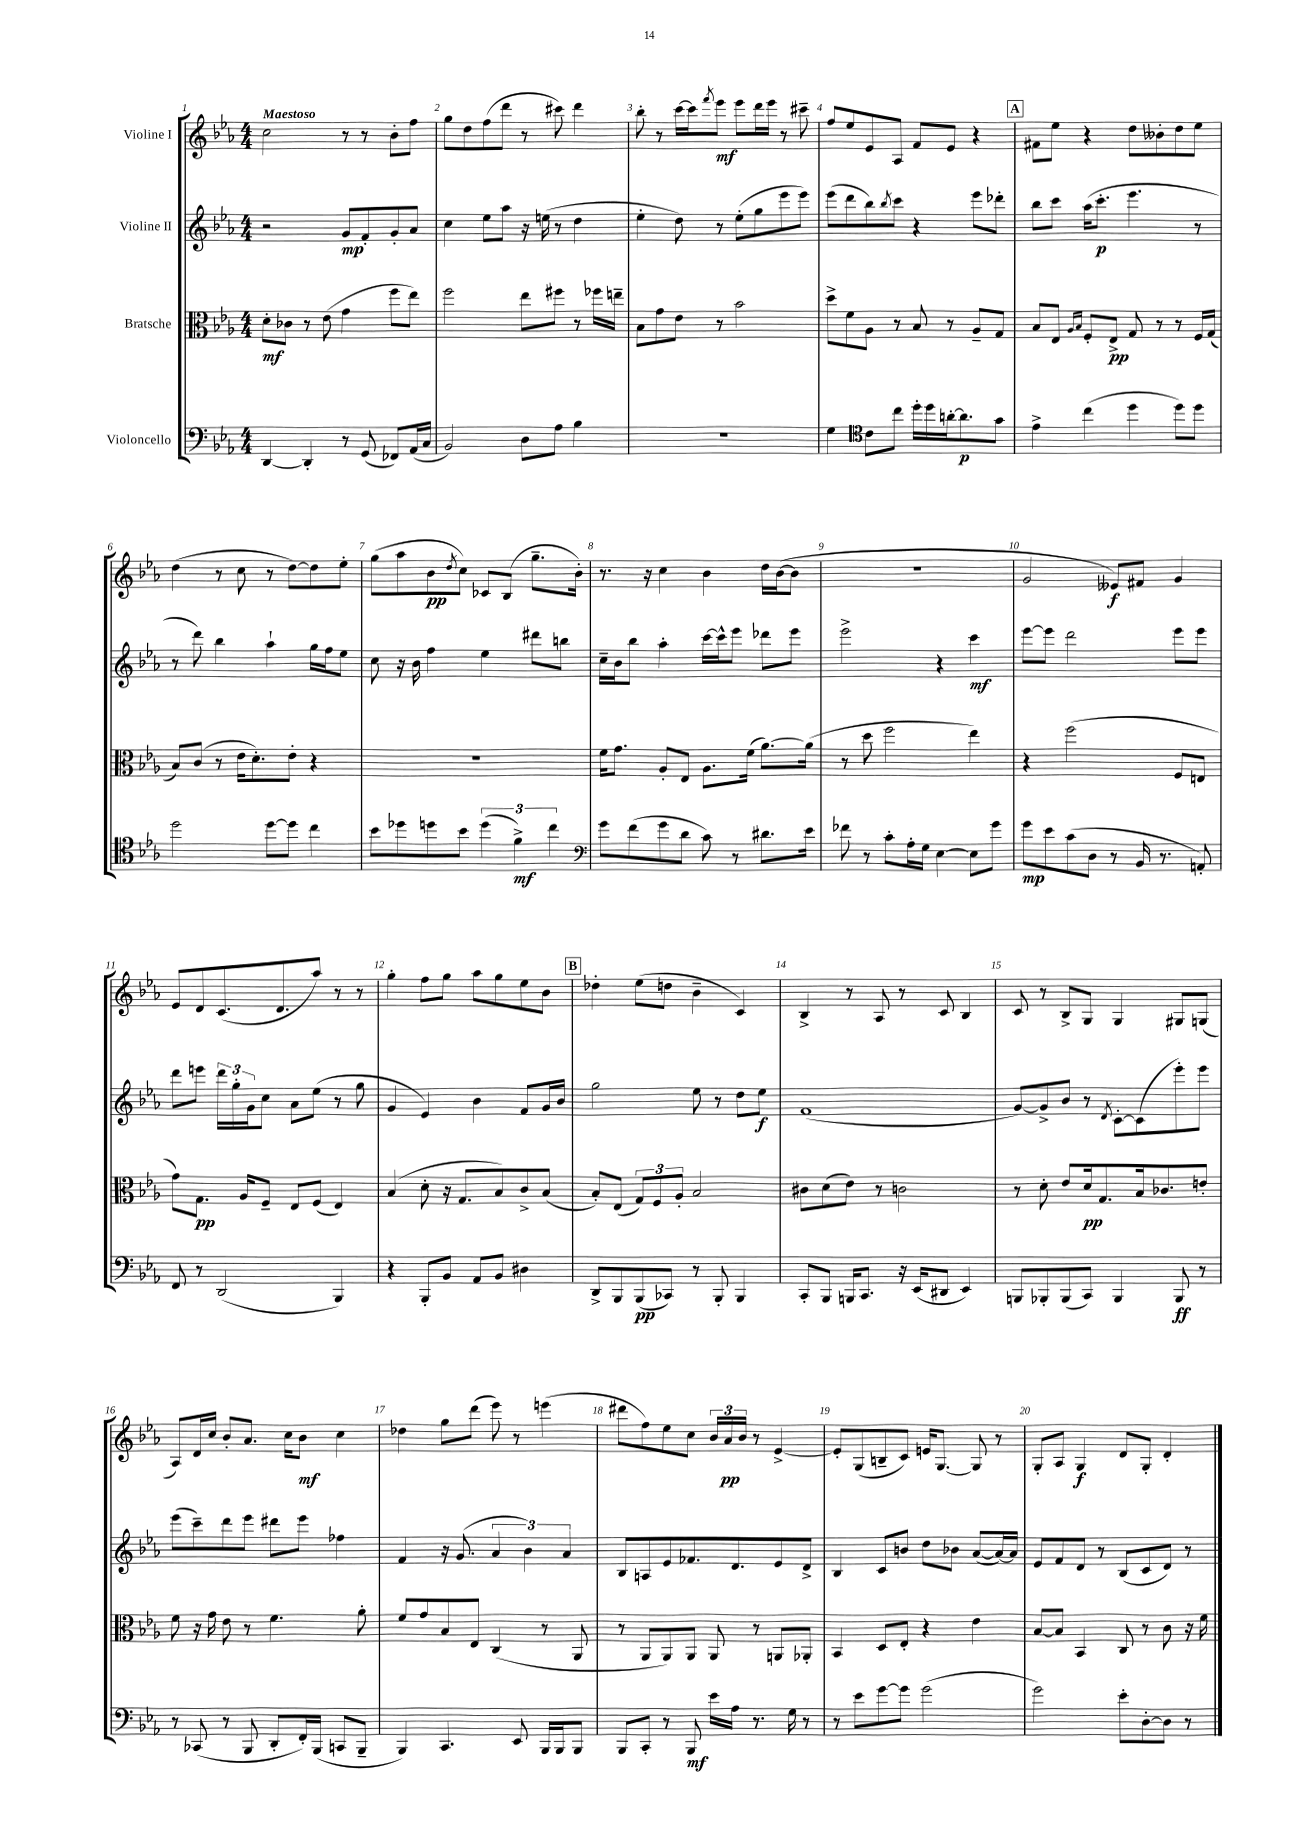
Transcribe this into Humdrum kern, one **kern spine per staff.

**kern	**dynam	**kern	**dynam	**kern	**dynam	**kern	**dynam
*part4	*part4	*part3	*part3	*part2	*part2	*part1	*part1
*staff4	*staff4	*staff3	*staff3	*staff2	*staff2	*staff1	*staff1
*I"Violoncello	*	*I"Bratsche	*	*I"Violine II	*	*I"Violine I	*
*clefF4	*	*clefC3	*	*clefG2	*	*clefG2	*
*k[b-e-a-]	*	*k[b-e-a-]	*	*k[b-e-a-]	*	*k[b-e-a-]	*
*M4/4	*	*M4/4	*	*M4/4	*	*M4/4	*
=1	=1	=1	=1	=1	=1	=1	=1
!	!	!	!	!	!	!LO:TX:a:B:t=Maestoso	!
[4DD/	.	8d'\L	mf	2r	.	2cc\	.
.	.	8c-X\J	.	.	.	.	.
4DD'/]	.	8r	.	.	.	.	.
.	.	(8e-\	.	.	.	.	.
8r	.	4g\	.	8g/L	mp	8r	.
(8GG/	.	.	.	8f'/	.	8r	.
8FF-X/L)	.	8ff\L	.	8g'/	.	8b-'\L	.
(16AA-/L	.	8ee-\J)	.	8a-/J	.	8ff\J	.
16C/JJ	.	.	.	.	.	.	.
=2	=2	=2	=2	=2	=2	=2	=2
2BB-/)	.	2ff\	.	4cc\	.	8gg\L	.
.	.	.	.	.	.	8dd\	.
.	.	.	.	8ee-\L	.	(8ff\	.
.	.	.	.	8aa-\J	.	8ddd\J	.
8D\L	.	8ee-\L	.	16r	.	8r	.
.	.	.	.	(16een\	.	.	.
8A-\J	.	8ff#X\J	.	8r	.	8ccc#X\)	.
4B-\	.	8r	.	4dd\	.	4ddd\	.
.	.	16ff-X\LL	.	.	.	.	.
.	.	16een~\JJ	.	.	.	.	.
=3	=3	=3	=3	=3	=3	=3	=3
1r	.	8B-\L	.	4ee-'\	.	8bb-'\	.
.	.	8g\	.	.	.	8r	.
.	.	8e-\J	.	8dd\)	.	[16ccc\LL	.
.	.	.	.	.	.	16ccc\J]	.
.	.	.	.	.	.	8qfff/	.
.	.	8r	.	8r	.	8eee-\J	mf
.	.	2b-\	.	(8ee-'\L	.	8eee-\L	.
.	.	.	.	8gg\	.	16ddd\L	.
.	.	.	.	.	.	16eee-\JJ	.
.	.	.	.	8eee-\	.	8r	.
.	.	.	.	8eee-\J)	.	8ccc#X~\	.
=4	=4	=4	=4	=4	=4	=4	=4
4G\	.	8dd^\L	.	(8eee-\L	.	8ff/L	.
.	.	8f\	.	8ddd\	.	8ee-/	.
*clefC4	*	*	*	*	*	*	*
8c\L	.	8A-\J	.	8bb-\)	.	8e-/	.
.	.	.	.	8qbb-/	.	.	.
8cc\J	.	8r	.	8ccc\J	.	8A-/J	.
16dd'\LL	.	8B-/	.	4r	.	8f/L	.
16dd\	.	.	.	.	.	.	.
[16an'\J	.	8r	.	.	.	8e-/J	.
8.a\]	p	.	.	.	.	.	.
.	.	8A-~/L	.	8eee-\L	.	4r	.
8g\J	.	8G/J	.	8ddd-X'\J	.	.	.
!!LO:REH:place=s1:t=A
=5	=5	=5	=5	=5	=5	=5	=5
4e-^\	.	8B-/L	.	8bb-\L	.	8f#X\L	.
.	.	8E-/J	.	8ccc\J	.	8ee-\J	.
.	.	16qqA-/LL	.	.	.	.	.
.	.	16qqB-/JJ	.	.	.	.	.
(4cc\	.	8F'/L	.	(16aa-\KL	.	4r	.
.	.	.	.	8.ccc'\J	p	.	.
.	.	8E-^/J	pp	.	.	.	.
4dd\	.	8G/	.	4.eee-\	.	8dd\L	.
.	.	8r	.	.	.	8b--X'\	.
8dd\L)	.	8r	.	.	.	8dd\	.
8dd\J	.	16F/LL	.	8r	.	8ee-\J	.
.	.	(16G/JJ	.	.	.	.	.
!!LO:LB:g=z
=6	=6	=6	=6	=6	=6	=6	=6
2dd\	.	8B-/L)	.	8r	.	(4dd\	.
.	.	(8c/J	.	8ddd\)	.	.	.
.	.	8r	.	4bb-\	.	8r	.
.	.	16e-\KL	.	.	.	8cc\	.
.	.	8.d'\)	.	.	.	.	.
[8dd\L	.	.	.	4aa-`\	.	8r	.
8dd\J]	.	8e-'\J	.	.	.	[8dd\L)	.
4cc\	.	4r	.	16gg\LL	.	8dd\]	.
.	.	.	.	16ff\J	.	.	.
.	.	.	.	8ee-\J	.	8ee-'\J	.
=7	=7	=7	=7	=7	=7	=7	=7
8b-\L	.	1r	.	8cc\	.	(8gg\L	.
8dd-X\	.	.	.	16r	.	8aa-\	.
.	.	.	.	16b-\	.	.	.
8ddn\	.	.	.	4ff\	.	8b-\	pp
.	.	.	.	.	.	8qdd/	.
8b-\J	.	.	.	.	.	8cc\J)	.
(6dd\	.	.	.	4ee-\	.	8c-X/L	.
.	.	.	.	.	.	(8B-/J	.
6f^\)	mf	.	.	.	.	.	.
.	.	.	.	8ddd#X\L	.	8.gg~\L	.
6cc\	.	.	.	.	.	.	.
.	.	.	.	8bbn\J	.	.	.
.	.	.	.	.	.	16b-'\Jk)	.
=8	=8	=8	=8	=8	=8	=8	=8
*clefF4	*	*	*	*	*	*	*
8g\L	.	16f\KL	.	16cc~\LL	.	8.r	.
.	.	8.g\J	.	16b-\J	.	.	.
(8f\	.	.	.	8bb-\J	.	.	.
.	.	.	.	.	.	16r	.
8g\	.	8A-'/L	.	4aa-'\	.	4cc\	.
8d\J	.	8E-/J	.	.	.	.	.
8c\)	.	8.A-\L	.	[16ccc\LL	.	4b-\	.
.	.	.	.	16ccc^^\J]	.	.	.
8r	.	.	.	8eee-\J	.	.	.
.	.	(16f\Jk	.	.	.	.	.
8.d#X\L	.	[8.a-\L)	.	8ddd-X\L	.	16dd\LL	.
.	.	.	.	.	.	([16b-\J	.
.	.	.	.	8eee-\J	.	8b-\J]	.
16e-\Jk	.	(16a-\Jk]	.	.	.	.	.
=9	=9	=9	=9	=9	=9	=9	=9
8f-X\	.	8r	.	2eee-^\	.	1r	.
8r	.	8dd\	.	.	.	.	.
8c'\L	.	2ff\	.	.	.	.	.
16A-'\L	.	.	.	.	.	.	.
16G\JJ	.	.	.	.	.	.	.
[4E-\	.	.	.	4r	.	.	.
8E-\L]	.	4ee-\)	.	4ccc\	mf	.	.
8g\J	.	.	.	.	.	.	.
=10	=10	=10	=10	=10	=10	=10	=10
8g\L	mp	4r	.	[8eee-\L	.	2g/	.
8e-\	.	.	.	8eee-\J]	.	.	.
(8c\	.	(2ff\	.	2ddd\	.	.	.
8D\J	.	.	.	.	.	.	.
8r	.	.	.	.	.	8e--X/L)	f
16BB-/	.	.	.	.	.	8f#X/J	.
8.r	.	.	.	.	.	.	.
.	.	8F/L	.	8eee-\L	.	4g/	.
8AAn'/)	.	8En/J	.	8eee-\J	.	.	.
!!LO:LB:g=z
=11	=11	=11	=11	=11	=11	=11	=11
8FF/	.	8g\L)	.	8ddd\L	.	8e-/L	.
8r	.	8.G\J	pp	8eeen\J	.	8d/	.
(2DD/	.	.	.	24ddd\LL	.	(8.c/	.
.	.	.	.	24gg'\	.	.	.
.	.	16A-/KL	.	.	.	.	.
.	.	.	.	24g\J	.	.	.
.	.	8F~/J	.	8cc\J	.	.	.
.	.	.	.	.	.	8.d/	.
.	.	8E-/L	.	8a-\L	.	.	.
.	.	(8F/J	.	(8ee-\J	.	8aa-/J)	.
4BBB-/)	.	4E-/)	.	8r	.	8r	.
.	.	.	.	8gg\	.	8r	.
=12	=12	=12	=12	=12	=12	=12	=12
4r	.	(4B-/	.	4g/	.	4gg'\	.
8BBB-'/L	.	8d'\	.	4e-/)	.	8ff\L	.
8BB-/J	.	16r	.	.	.	8gg\J	.
.	.	8.G/L	.	.	.	.	.
8AA-/L	.	.	.	4b-\	.	8aa-\L	.
8BB-/J	.	8B-/)	.	.	.	8gg\	.
4D#X\	.	8c^/	.	8f/L	.	8ee-\	.
.	.	(8B-/J	.	16g/L	.	8b-\J	.
.	.	.	.	16b-/JJ	.	.	.
!!LO:REH:place=s1:t=B
=13	=13	=13	=13	=13	=13	=13	=13
8DD^/L	.	8B-'/L)	.	2gg\	.	4dd-X'\	.
8BBB-/	.	(8E-/J	.	.	.	.	.
(8BBB-/	pp	12G/L)	.	.	.	(8ee-\L	.
.	.	12F/	.	.	.	.	.
8CC-X/J)	.	.	.	.	.	8ddn\J	.
.	.	12A-'/J	.	.	.	.	.
8r	.	2B-/	.	8ee-\	.	4b-~\	.
8BBB-'/	.	.	.	8r	.	.	.
4BBB-/	.	.	.	8dd\L	.	4c/)	.
.	.	.	.	8ee-\J	f	.	.
=14	=14	=14	=14	=14	=14	=14	=14
8CC'/L	.	8c#X\L	.	(1f	.	4B-^/	.
8BBB-/J	.	(8d\	.	.	.	.	.
16BBBn/KL	.	8e-\J)	.	.	.	8r	.
8.CC/J	.	.	.	.	.	.	.
.	.	8r	.	.	.	8A-/	.
16r	.	2cn\	.	.	.	8r	.
(16EE-/KL	.	.	.	.	.	.	.
8DD#X/J	.	.	.	.	.	8c/	.
4EE-/)	.	.	.	.	.	4B-/	.
=15	=15	=15	=15	=15	=15	=15	=15
8BBBn/L	.	8r	.	[8g/L)	.	8c/	.
8BBB-X'/	.	8d'\	.	8g^/]	.	8r	.
(8BBB-/	.	8e-/L	.	8b-/J	.	8B-^/L	.
8CC/J)	.	16d/k	pp	8r	.	8G/J	.
.	.	8.G/	.	.	.	.	.
.	.	.	.	8qd/	.	.	.
4BBB-/	.	.	.	[8c'\L	.	4G/	.
.	.	16B-/k	.	(8c\]	.	.	.
.	.	8.c-X/	.	.	.	.	.
8BBB-/	ff	.	.	8eee-'\)	.	8G#X/L	.
8r	.	8en'/J	.	8eee-\J	.	(8Gn/J	.
!!LO:LB:g=z
=16	=16	=16	=16	=16	=16	=16	=16
8r	.	8f\	.	(8eee-\L	.	8A-/L)	.
(8CC-X/	.	16r	.	8ccc~\)	.	16d/L	.
.	.	16g\	.	.	.	16cc/JJ	.
8r	.	8e-\	.	8ddd\	.	8b-'/L	.
8BBB-/	.	8r	.	8eee-\J	.	8.a-/J	.
8DD'/L	.	4.f\	.	8ddd#X\L	.	.	.
.	.	.	.	.	.	16cc\KL	.
16FF'/L)	.	.	.	8eee-\J	.	8b-\J	mf
(16BBB-/JJ	.	.	.	.	.	.	.
8CCn/L	.	.	.	4ff-X\	.	4cc\	.
8BBB-~/J	.	8a-'\	.	.	.	.	.
=17	=17	=17	=17	=17	=17	=17	=17
4BBB-/)	.	8f/L	.	4f/	.	4dd-X\	.
.	.	8g/	.	.	.	.	.
4.CC/	.	8B-/	.	16r	.	8gg\L	.
.	.	.	.	(8.g/	.	.	.
.	.	8E-/J	.	.	.	(8ddd\J	.
.	.	(4C/	.	6a-/	.	8eee-\)	.
8EE-/	.	.	.	.	.	8r	.
.	.	.	.	6b-\)	.	.	.
16BBB-/LL	.	8r	.	.	.	(4eeen\	.
16BBB-/J	.	.	.	.	.	.	.
.	.	.	.	6a-/	.	.	.
8BBB-/J	.	8AA-/	.	.	.	.	.
=18	=18	=18	=18	=18	=18	=18	=18
8BBB-/L	.	8r	.	8B-/L	.	8ddd#X\L	.
8CC'/J	.	8AA-/L	.	8An/	.	8ff\)	.
8r	.	8AA-/)	.	8e-/	.	8ee-\	.
8BBB-/	mf	8AA-/J	.	8.f-X/	.	8cc\J	.
16e-\LL	.	8AA-/	.	.	.	24b-/LL	.
.	.	.	.	.	.	24a-/	pp
16A-\JJ	.	.	.	8.d/	.	.	.
.	.	.	.	.	.	24b-/JJ	.
8.r	.	8r	.	.	.	8r	.
.	.	8AAn/L	.	8e-/	.	[4e-^/	.
16G\	.	.	.	.	.	.	.
8r	.	8AA-X'/J	.	8d^/J	.	.	.
=19	=19	=19	=19	=19	=19	=19	=19
8r	.	4BB-/	.	4B-/	.	8e-'/L]	.
8e-\L	.	.	.	.	.	(8G/	.
[8g\	.	8D/L	.	8c/L	.	8Bn~/	.
8g\J]	.	8E-'/J	.	8bn/J	.	8c/J)	.
(2g\	.	4r	.	8dd\L	.	16en/KL	.
.	.	.	.	.	.	[8.G/J	.
.	.	.	.	8b-X\J	.	.	.
.	.	4e-\	.	([8a-/L	.	8G/]	.
.	.	.	.	16a-/L_)	.	8r	.
.	.	.	.	16a-/JJ]	.	.	.
=20	=20	=20	=20	=20	=20	=20	=20
2g\)	.	[8B-/L	.	8e-/L	.	8G'/L	.
.	.	8B-/J]	.	8f/	.	8A-/J	.
.	.	4BB-/	.	8d/J	.	4G/	f
.	.	.	.	8r	.	.	.
8e-'\L	.	8C/	.	(8B-/L	.	8d/L	.
[8D'\	.	8r	.	8c/	.	8G'/J	.
8D\J]	.	8c\	.	8d/J)	.	4d'/	.
8r	.	16r	.	8r	.	.	.
.	.	16f\	.	.	.	.	.
==	==	==	==	==	==	==	==
*-	*-	*-	*-	*-	*-	*-	*-
